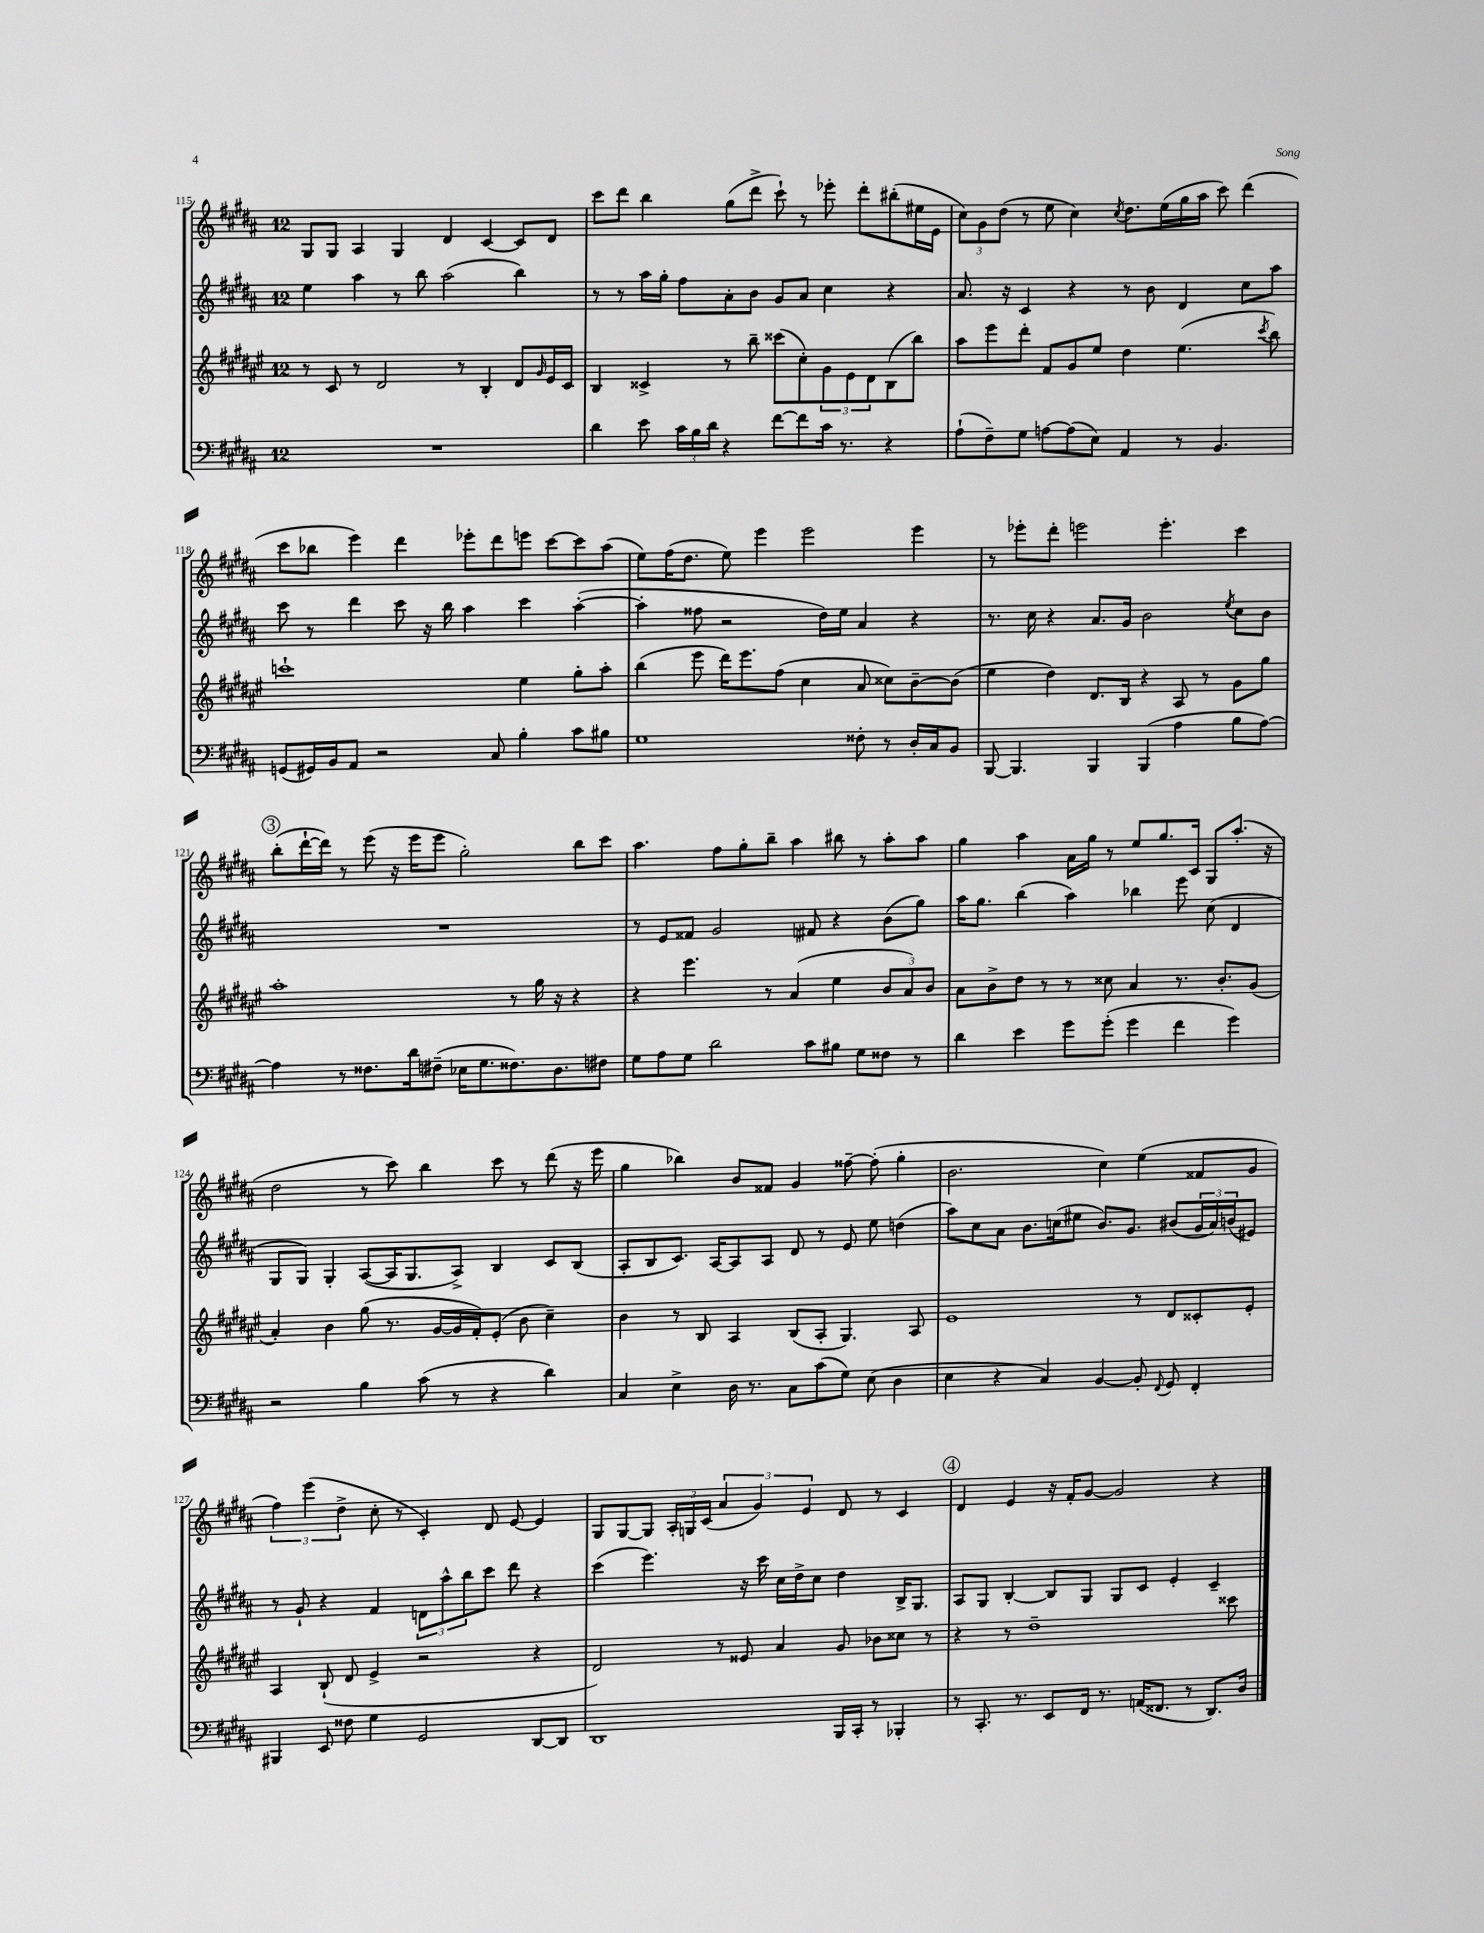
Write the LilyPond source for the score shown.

<<
\new StaffGroup <<
\new Staff = "s0" {
    \clef treble \key b \major \once \override Staff.TimeSignature.style = #'single-digit \time 12/8
    gis8 gis8 ais4 gis4 dis'4 cis'4~ cis'8 dis'8 |
    cis'''8 dis'''8 b''4 gis''8( dis'''8-> cis'''8-!) r8 ees'''8-. dis'''8-. bis''8-.( eis''16 e'16 |
    \tuplet 3/2 { cis''8) gis'8 dis''8( } r8 e''8 cis''4) \acciaccatura { cis''8 } dis''8. e''16( gis''16 ais''16 cis'''8) dis'''4( |
    cis'''8 bes''8 e'''4) dis'''4 ees'''8-. dis'''8 e'''8 cis'''8~ cis'''8 ais''8( |
    e''8) fis''16( dis''8. e''8) e'''4 e'''2 e'''4 |
    r8 ees'''8-. dis'''8-. e'''2 e'''4.-. cis'''4 |
    \mark \markup { \circle "3" } b''8-.( dis'''16~-! dis'''16) r8 e'''8( r16 e'''16 e'''8 gis''2-.) b''8 cis'''8 |
    ais''4. fis''8 gis''8-. b''8-- ais''4 bis''8 r8 ais''8-. ais''8 |
    gis''4 ais''4 ais'16 gis''16 r8 e''8 gis''8. cis'16 gis8 ais''8.-.( r16 |
    dis''2 r8 cis'''8) b''4 cis'''8 r8 dis'''8( r16 e'''16 |
    gis''4 bes''4) b'8 fisis'8 gis'4 fisis''8~-- fisis''8-.( gis''4-. |
    b'2. cis''4) e''4( fisis'8 gis'8 |
    \tuplet 3/2 { fis''4) e'''4( dis''4-> } cis''8-. r8 cis'4-.) dis'8 e'8~ e'4 |
    gis8 gis8~ gis8 \tuplet 3/2 { ais16-. g16 cis'16( } \tuplet 3/2 { ais'4 gis'4) e'4 } dis'8 r8 cis'4 |
    \mark \markup { \circle "4" } dis'4 e'4 r16 fis'16-. gis'8~ gis'2 r4 \bar "|." |
}
\new Staff = "s1" {
    \clef treble \key b \major \once \override Staff.TimeSignature.style = #'single-digit \time 12/8
    e''4 ais''4 r8 b''8 ais''2( b''4) |
    r8 r8 ais''16 gis''16-. fis''8 ais'8-. b'8 gis'8 ais'8 cis''4 r4 |
    ais'8. r16 cis'4 r4 r8 b'8 dis'4 cis''8 ais''8 |
    cis'''8 r8 dis'''4 cis'''8 r16 b''16 ais''4 cis'''4 ais''4~-.( |
    ais''4-. fisis''8 r2 dis''16) e''16 ais'4 r4 |
    r8. cis''16 r4 ais'8. gis'16 b'2 \acciaccatura { e''8 } cis''8 b'8 |
    \mark \markup { \circle "3" } R1. |
    r8 e'8 fisis'8 gis'2 fis'8 r4 b'8( gis''8) |
    ais''16 gis''8. b''4( ais''4) bes''4 e'''8 cis''8( dis'4 |
    gis8 gis8) gis4-. ais8~( ais16 gis8. ais8->) b4 cis'8 b8( |
    ais8-. b8 cis'8.) ais16~ ais8 ais8 dis'8 r8 e'8 e''8 d''4( |
    ais''8) cis''8 ais'8 b'8. c''16( eis''8 b'8.) gis'8. bis'8( \tuplet 3/2 { gis'16 ais'16) b'16( } eis'8) |
    r8 gis'8-! r4 fis'4 \tuplet 3/2 { d'8 ais''8-^ b''8 } cis'''8 dis'''8 r4 |
    cis'''4( e'''4.) r16 cis'''16 cis''16 dis''16-> cis''8 dis''4 b16-> gis8. |
    \mark \markup { \circle "4" } ais8 gis8 b4~-. b8 gis8 gis8 cis'8 e'4-. cis'4-- \bar "|." |
}
\new Staff = "s2" {
    \clef treble \key fis \major \once \override Staff.TimeSignature.style = #'single-digit \time 12/8
    r8 cis'8 r8 dis'2 r8 b4-. dis'8 \grace { gis'16 } eis'16 cis'16 |
    b4 cisis'4-> r8 b''8-- cisis'''8( cis''8-.) \tuplet 3/2 { gis'8 eis'8 dis'8 } b8( b''8) |
    ais''8 eis'''8 dis'''8-. fis'8 gis'8 eis''8 dis''4 eis''4.( \acciaccatura { cis'''8 } b''8) |
    c'''1-! eis''4 gis''8-. ais''8-. |
    b''4( eis'''8 dis'''16) eis'''8. fis''8( cis''4 ais'8 cisis''8) b'8~-- b'8( |
    eis''4 dis''4) dis'8. b16 r4 ais8 r8 gis'8 gis''8 |
    \mark \markup { \circle "3" } ais''1-. r8 gis''16 r16 r4 |
    r4 eis'''4. r8 ais'4( eis''4 \tuplet 3/2 { b'8 ais'8) b'8 } |
    ais'8 b'8-> dis''8 r8 r8 cisis''8 ais'4 r8. b'8.-. gis'8( |
    ais'4-.) b'4 gis''8( r8. gis'16~ gis'16 fis'16-.) eis'8-.( b'8 cis''4--) |
    b'4 r8 b8 ais4 b8( ais8-. gis4.) ais8 |
    eis'1 r8 dis'8 cisis'8-. eis'8-. |
    ais4 b8-!( dis'8 eis'4-> r2 r4 |
    dis'2) r8 eisis'8 ais'4 gis'8 bes'8 cisis''8 r8 |
    \mark \markup { \circle "4" } r4 r8 dis''1-- cisis'''8 \bar "|." |
}
\new Staff = "s3" {
    \clef bass \key b \major \once \override Staff.TimeSignature.style = #'single-digit \time 12/8
    R1. |
    dis'4 e'8 \tuplet 3/2 { cis'16 b16 dis'16 } r4 fis'8~ fis'8 cis'16 r8. r4 |
    ais8-!( fis8--) gis8 a8~ a8( e8) ais,4 r8 b,4. |
    g,8( gis,16) b,16 ais,8 r2 cis8 b4-. cis'8 bis8 |
    gis1 fisis8-. r8 dis16-. cis16 b,8 |
    b,,8~ b,,4. b,,4 b,,4( ais4 b8 ais8~) |
    \mark \markup { \circle "3" } ais4 r8 fisis8. dis'16 fis8--( ees16 gis8. fisis8.) dis8. fis8 |
    gis8 ais8 gis8 dis'2 cis'8 bis8 gis8 fisis8 r8 |
    dis'4 e'4 gis'8 gis'8-.( gis'4 fis'4 gis'4) |
    r2 b4 cis'8( r8 r4 dis'4) |
    cis4 e4-> dis16 r8. cis8 cis'8( gis8) e8( dis4 |
    e4 r4 cis4) b,4~ b,8-. \appoggiatura { fis,8 } gis,8 fis,4-. |
    bis,,4 e,8 fisis8 gis4 gis,2 dis,8~ dis,8 |
    dis,1 b,,16 cis,16-. r8 bes,,4-. |
    \mark \markup { \circle "4" } r8 cis,8.-. r8. e,8 fis,16 r8. a,16( fisis,8. r8 dis,8.) dis16 \bar "|." |
}
>>
>>
\layout { \context { \Score currentBarNumber = #115 } }
